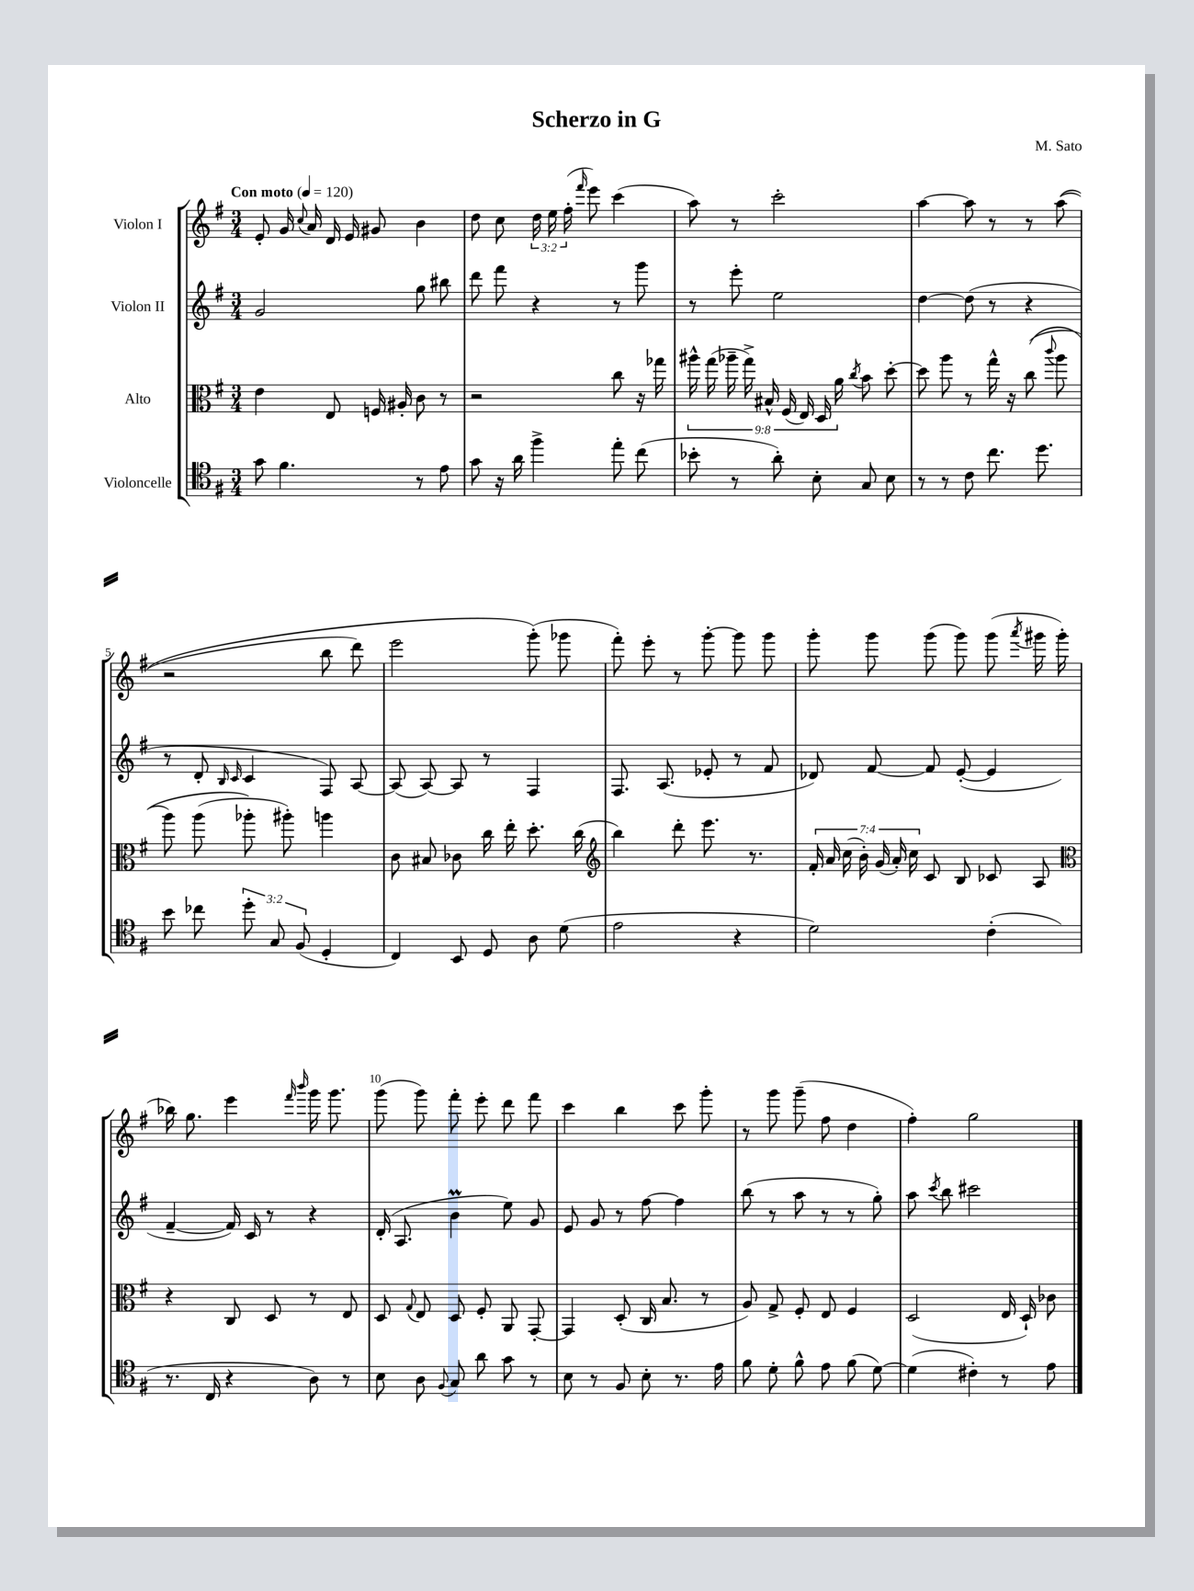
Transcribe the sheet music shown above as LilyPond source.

\header { title = "Scherzo in G" composer = "M. Sato" }
<<
\new StaffGroup <<
\new Staff = "s0" \with { instrumentName = "Violon I" } {
    \clef treble \key g \major \numericTimeSignature \time 3/4 \override Staff.TupletNumber.text = #tuplet-number::calc-fraction-text \tempo "Con moto" 4 = 120
    \autoBeamOff e'8-. g'16 \appoggiatura { c''8 } a'16 d'16 e'16 gis'8 b'4 |
    d''8 c''8 \tuplet 3/2 { d''16 e''16 fis''16-.( } \grace { fis'''16 } e'''8) c'''4( |
    a''8) r8 c'''2-. |
    a''4~ a''8 r8 r8 a''8(\( |
    r2 b''8 d'''8) |
    e'''2 g'''8-.(\) ges'''8 |
    fis'''8-.) e'''8-. r8 g'''8~-. g'''8 g'''8 |
    g'''8-. g'''8 g'''8( g'''8) g'''8( \acciaccatura { a'''8 } gis'''16 gis'''16-. |
    bes''16) g''8. e'''4 \grace { fis'''16 b'''16 } g'''16 g'''8. |
    g'''8( g'''8) fis'''8-. e'''8-. d'''8 fis'''8 |
    c'''4 b''4 c'''8 g'''8-. |
    r8 g'''8 g'''8--( fis''8 d''4 |
    fis''4-.) g''2 \bar "|." |
}
\new Staff = "s1" \with { instrumentName = "Violon II" } {
    \clef treble \key g \major \numericTimeSignature \time 3/4
    \autoBeamOff g'2 g''8 bis''8 |
    d'''8 fis'''8 r4 r8 g'''8 |
    r8 e'''8-. e''2 |
    d''4~ d''8( r8 r4 |
    r8 d'8-. \grace { b16 c'16 } c'4 fis8) a8~ |
    a8( a8~) a8 r8 fis4 |
    fis8. a8.( ees'8-. r8 fis'8 |
    des'8) fis'8~ fis'8 e'8~-.( e'4 |
    fis'4~-- fis'16) c'16 r8 r4 |
    d'16-.( a8. b'4\prall e''8) g'8 |
    e'8 g'8 r8 fis''8~ fis''4 |
    b''8( r8 a''8 r8 r8 g''8-.) |
    a''8 \acciaccatura { c'''8 } b''8 cis'''2 \bar "|." |
}
\new Staff = "s2" \with { instrumentName = "Alto" } {
    \clef alto \key g \major \numericTimeSignature \time 3/4 \override Staff.TupletNumber.text = #tuplet-number::calc-fraction-text
    \autoBeamOff e'4 e8 f16 ais16-. c'8 r8 |
    r2 c''8 r16 ges''16 |
    \tuplet 9/8 { ais''16-^ g''16( aes''16-- g''16->) bis16-^ fis16( e16) d16 a'16 } \acciaccatura { c''8 } b'8 d''8~-. |
    d''8 a''8 r8 g''16-^ r16 c''8(\( \appoggiatura { c'''8 } a''8 |
    a''8) a''8( aes''8-.\) ais''8-.) a''4 |
    c'8 bis8 ces'8 c''16 e''16-. d''8.-. c''16( |
    \clef treble b''4) d'''8-. e'''8. r8. |
    \tuplet 7/4 { fis'16-. a'16 c''16( b'16-.) g'16( a'16-.) c''16 } c'8 b8 ces'8 a8 |
    \clef alto r4 c8 d8 r8 e8 |
    d8 \appoggiatura { g8 } e8 d8 fis8-. a,8 g,8~-. |
    g,4 d8-.( c16 b8. r8 |
    a8) g8-> fis8-. e8 fis4 |
    d2( e16 d16-!) ces'8 \bar "|." |
}
\new Staff = "s3" \with { instrumentName = "Violoncelle" } {
    \clef tenor \key g \major \numericTimeSignature \time 3/4 \override Staff.TupletNumber.text = #tuplet-number::calc-fraction-text
    \autoBeamOff g'8 fis'4. r8 e'8 |
    g'8 r16 a'16 fis''4-> e''8-. c''8( |
    bes'8-. r8 a'8-.) b8-. g8 b8 |
    r8 r8 c'8 c''8. d''8. |
    b'8 ces''8 \tuplet 3/2 { d''8-. g8 fis8( } d4-. |
    c4) b,8 d8 a8 d'8( |
    e'2 r4 |
    d'2) c'4-.( |
    r8. c16 r4 a8) r8 |
    b8 a8 \appoggiatura { fis8 } g8 a'8 g'8 r8 |
    b8 r8 fis8 b8-. r8. e'16 |
    fis'8 d'8-. fis'8-^ e'8 fis'8( d'8~) |
    d'4( cis'4-.) r8 e'8 \bar "|." |
}
>>
>>
\layout { \context { \Score \override BarNumber.break-visibility = ##(#f #t #t) barNumberVisibility = #(every-nth-bar-number-visible 5) } }
